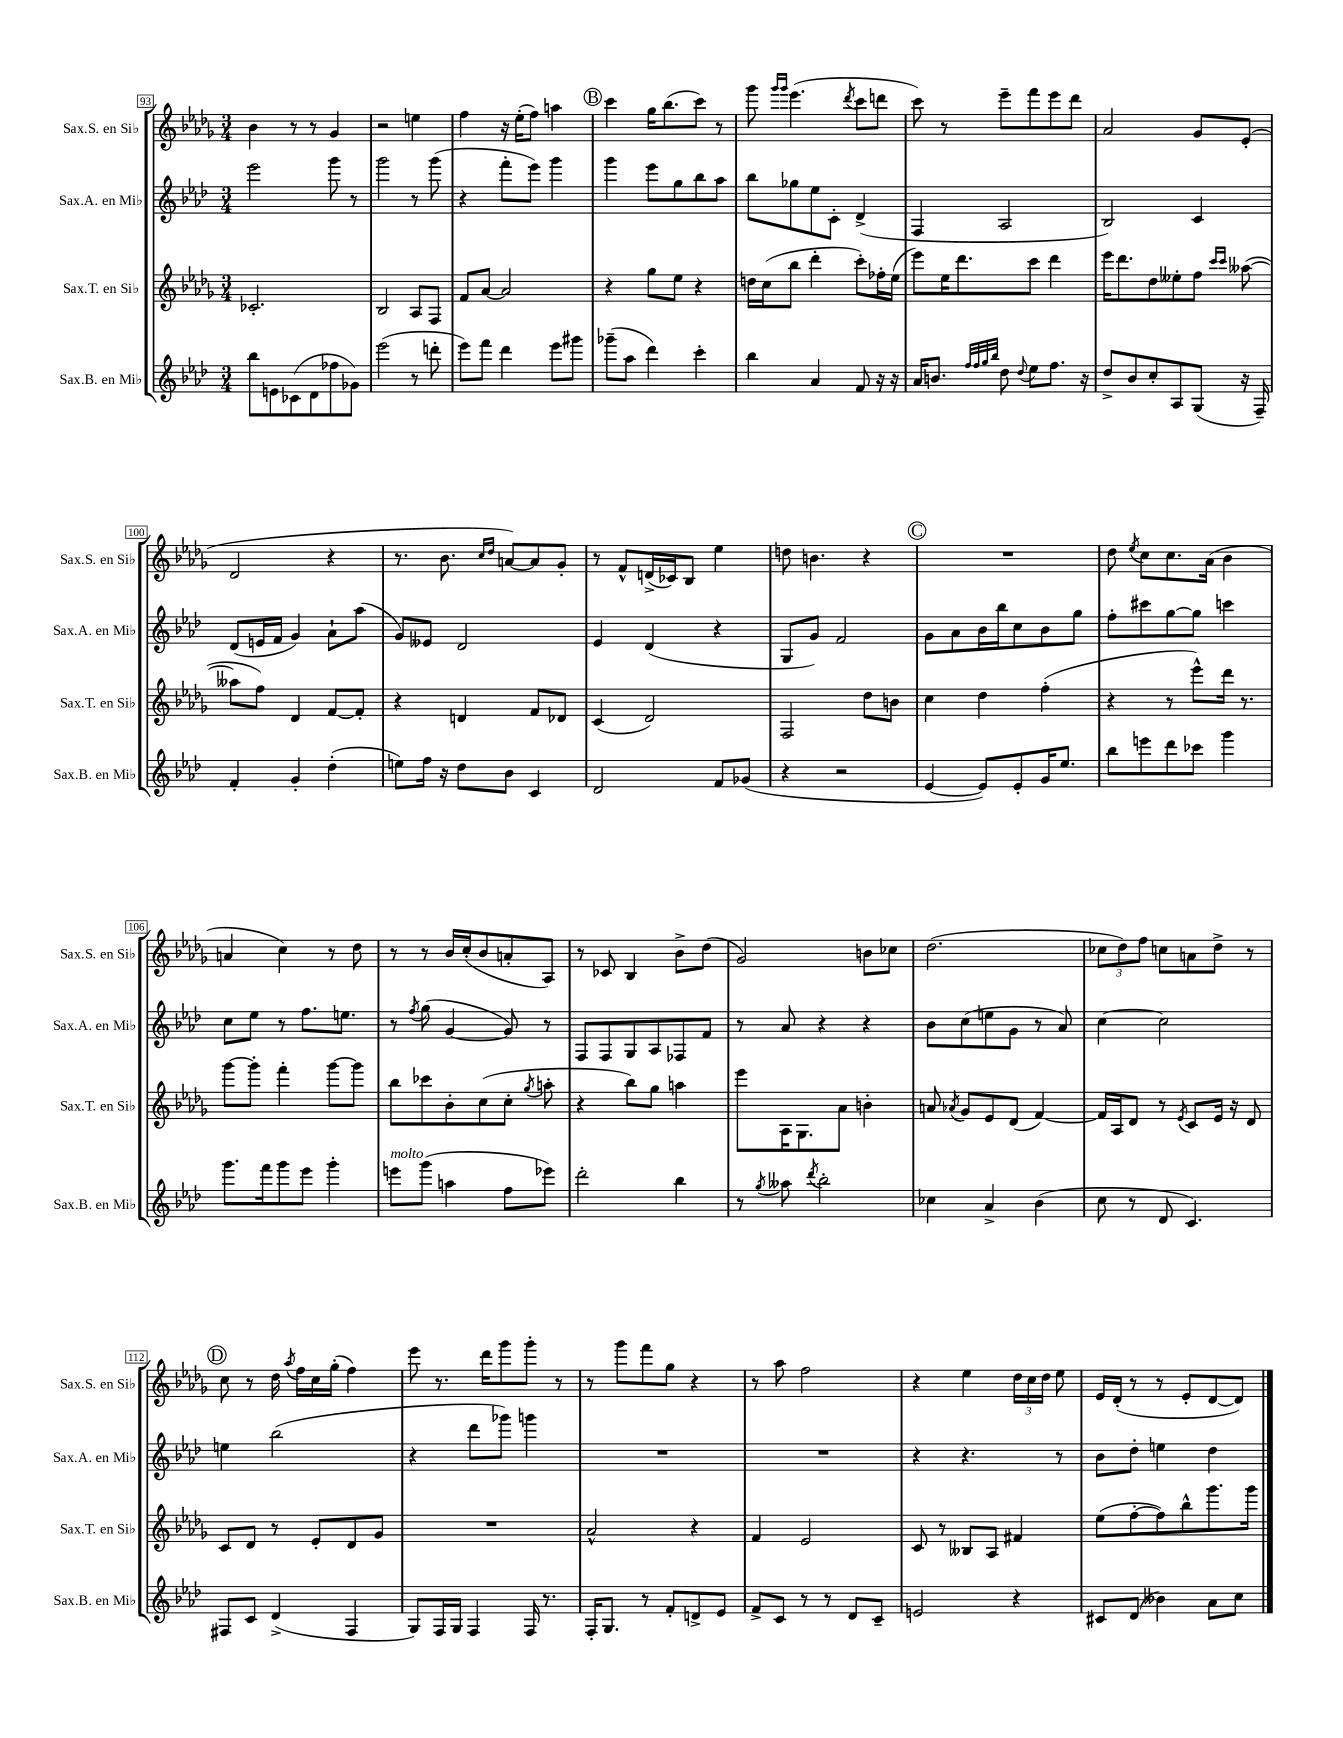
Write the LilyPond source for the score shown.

<<
\new StaffGroup <<
\new Staff = "s0" \with { instrumentName = "Sax.S. en Sib" shortInstrumentName = "Sax.S. en Sib" } {
    \clef treble \key des \major \numericTimeSignature \time 3/4
    \autoBeamOff bes'4 r8 r8 ges'4 |
    r2 e''4 |
    f''4 r16 ees''16[-.( f''8]) a''4 |
    \mark \markup { \circle "B" } c'''4 ges''16[ bes''8.( c'''8]) r8 |
    ges'''8 \grace { ges'''16[ ges'''16] } ees'''4.( \acciaccatura { des'''8 } c'''8[ d'''8] |
    c'''8) r8 ees'''8[-- f'''8 ees'''8 des'''8] |
    aes'2 ges'8[ ees'8]-.( |
    des'2 r4 |
    r8. bes'8. \grace { c''16[ des''16] } a'8[~) a'8 ges'8]-. |
    r8 f'8[-^ d'16->( ces'16) bes8] ees''4 |
    d''8 b'4. r4 |
    \mark \markup { \circle "C" } R2. |
    des''8 \acciaccatura { ees''8 } c''8[ c''8. aes'16]( bes'4 |
    a'4 c''4) r8 des''8 |
    r8 r8 bes'16[ c''16-.( bes'8 a'8-. aes8]) |
    r8 ces'8 bes4 bes'8[-> des''8]( |
    ges'2) b'8[ ces''8] |
    des''2.( |
    \tuplet 3/2 { ces''8[ des''8) f''8] } c''8[ a'8 des''8]-> r8 |
    \mark \markup { \circle "D" } c''8 r8 des''16 \acciaccatura { aes''8 } f''16[ c''16 ges''16]-.( f''4) |
    ees'''8 r8. des'''16[ ges'''8 ges'''8]-. r8 |
    r8 ges'''8[ f'''8 ges''8] r4 |
    r8 aes''8 f''2 |
    r4 ees''4 \tuplet 3/2 { des''16[ c''16 des''16] } ees''8 |
    ees'16[ des'16]-.( r8 r8 ees'8[-. des'8~ des'8]) \bar "|." |
}
\new Staff = "s1" \with { instrumentName = "Sax.A. en Mib" shortInstrumentName = "Sax.A. en Mib" } {
    \clef treble \key aes \major \numericTimeSignature \time 3/4
    \autoBeamOff ees'''2 g'''8 r8 |
    g'''2 r8 g'''8( |
    r4 f'''8[-. ees'''8]) g'''4 |
    \mark \markup { \circle "B" } g'''4 ees'''8[ g''8 bes''8 aes''8] |
    bes''8[ ges''8 ees''8 c'8]-. des'4->( |
    f4 aes2 |
    bes2) c'4 |
    des'8[( e'16 f'16] g'4) aes'8[-! aes''8]( |
    g'8[) eeses'8] des'2 |
    ees'4 des'4( r4 |
    g8[ g'8]) f'2 |
    \mark \markup { \circle "C" } g'8[ aes'8 bes'16 bes''16 c''8 bes'8 g''8] |
    f''8[-. cis'''8 g''8~ g''8] c'''4 |
    c''8[ ees''8] r8 f''8.[ e''8.] |
    r8 \acciaccatura { f''8 } g''8( g'4~ g'8) r8 |
    f8[ f8 g8 aes8 fes8 f'8] |
    r8 aes'8 r4 r4 |
    bes'8[ c''8( e''8 g'8] r8 aes'8) |
    c''4~ c''2 |
    \mark \markup { \circle "D" } e''4 bes''2( |
    r4 des'''8[ ges'''8]) g'''4 |
    R2. |
    R2. |
    r4 r4. r8 |
    bes'8[ des''8]-. e''4 des''4 \bar "|." |
}
\new Staff = "s2" \with { instrumentName = "Sax.T. en Sib" shortInstrumentName = "Sax.T. en Sib" } {
    \clef treble \key des \major \numericTimeSignature \time 3/4
    \autoBeamOff ces'2.-. |
    bes2 aes8[ f8] |
    f'8[ aes'8]~ aes'2 |
    \mark \markup { \circle "B" } r4 ges''8[ ees''8] r4 |
    d''16[ c''16( bes''8] des'''4-. c'''8[-.) fes''16-. ees''16]( |
    ees'''8[) ees''16 des'''8. c'''8] des'''4 |
    ees'''16[ des'''8. des''8 eeses''8-. f''8] \grace { c'''16[ c'''16] } aeses''8~( |
    aeses''8[ f''8]) des'4 f'8[~ f'8]-. |
    r4 d'4 f'8[ des'8] |
    c'4( des'2) |
    f2 des''8[ b'8] |
    \mark \markup { \circle "C" } c''4 des''4 f''4-.( |
    r4 r8 ees'''8[-^) des'''16] r8. |
    ges'''8[~ ges'''8]-. f'''4-. ges'''8[~ ges'''8] |
    bes''8[ ces'''8 bes'8-. c''8( c''8]-. \acciaccatura { ges''8 } a''8-. |
    r4 bes''8[) ges''8] a''4 |
    ees'''8[ aes16 ges8. aes'8] b'4-. |
    a'8 \acciaccatura { aes'8 } ges'8[ ees'8 des'8]( f'4~) |
    f'16[ aes16 des'8] r8 \acciaccatura { ees'8 } c'8[ ees'16] r16 des'8 |
    \mark \markup { \circle "D" } c'8[ des'8] r8 ees'8[-. des'8 ges'8] |
    R2. |
    aes'2-^ r4 |
    f'4 ees'2 |
    c'8 r8 beses8[ aes8] fis'4 |
    ees''8[( f''8~-. f''8) bes''8-^ ges'''8. ges'''16] \bar "|." |
}
\new Staff = "s3" \with { instrumentName = "Sax.B. en Mib" shortInstrumentName = "Sax.B. en Mib" } {
    \clef treble \key aes \major \numericTimeSignature \time 3/4
    \autoBeamOff bes''8[ e'8 ces'8( des'8 fes''8 ges'8]) |
    ees'''2( r8 d'''8-. |
    ees'''8[) f'''8] des'''4 ees'''8[ gis'''8] |
    \mark \markup { \circle "B" } ges'''8[--( aes''8] des'''4) c'''4-. |
    bes''4 aes'4 f'8 r16 r16 |
    aes'16[ b'8.] \grace { f''32[ f''32 g''32 bes''32] } des''8 \appoggiatura { des''8 } ees''8[ f''8.] r16 |
    des''8[-> bes'8 c''8-. aes8 g8]( r16 f16--) |
    f'4-. g'4-. des''4-.( |
    e''8[) f''16] r16 des''8[ bes'8] c'4 |
    des'2 f'8[ ges'8]( |
    r4 r2 |
    \mark \markup { \circle "C" } ees'4~ ees'8[) ees'8-. g'16 ees''8.] |
    bes''8[ e'''8 des'''8 ces'''8] g'''4 |
    g'''8.[ f'''16 g'''8 ees'''8] g'''4-. |
    e'''8[^\markup { \italic "molto" } g'''8]( a''4 f''8[ ees'''8]) |
    des'''2-. bes''4 |
    r8 \acciaccatura { g''8 } aeses''8 \acciaccatura { des'''8 } bes''2-. |
    ces''4 aes'4-> bes'4( |
    c''8 r8 des'8 c'4.) |
    \mark \markup { \circle "D" } fis8[ c'8] des'4->( fis4 |
    g8[) f16 g16] f4 f16 r8. |
    f16[-. g8.] r8 f'8[-. d'8-> ees'8] |
    f'8[-> c'8] r8 r8 des'8[ c'8]-- |
    e'2 r4 |
    cis'8[ des'8]( beses'4) aes'8[ c''8] \bar "|." |
}
>>
>>
\layout { \context { \Score currentBarNumber = #93 \override BarNumber.stencil = #(make-stencil-boxer 0.1 0.3 ly:text-interface::print) } }
